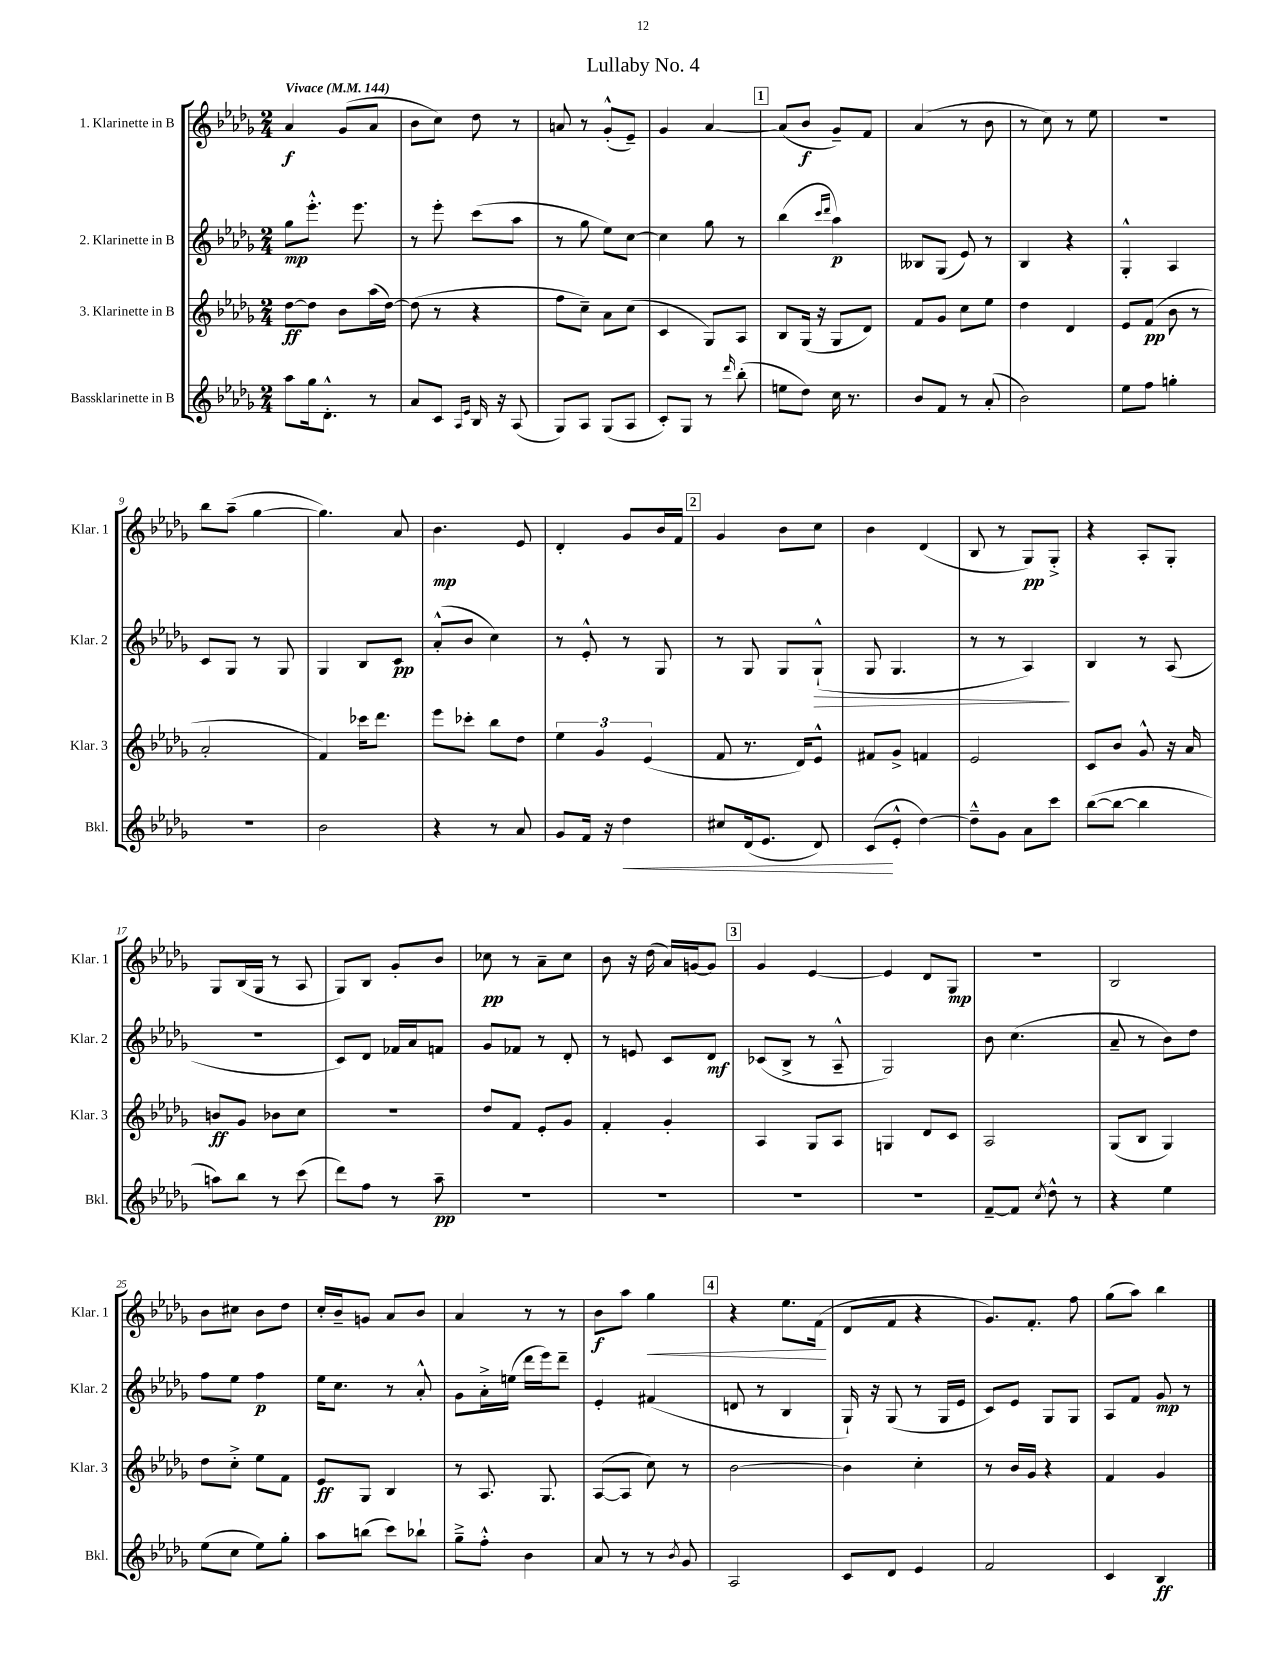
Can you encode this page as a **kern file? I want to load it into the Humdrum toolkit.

**kern	**dynam	**kern	**dynam	**kern	**dynam	**kern	**dynam
*part4	*part4	*part3	*part3	*part2	*part2	*part1	*part1
*staff4	*staff4	*staff3	*staff3	*staff2	*staff2	*staff1	*staff1
*I"Bassklarinette in B	*	*I"3. Klarinette in B	*	*I"2. Klarinette in B	*	*I"1. Klarinette in B	*
*I'Bkl.	*	*I'Klar. 3	*	*I'Klar. 2	*	*I'Klar. 1	*
*clefG2	*	*clefG2	*	*clefG2	*	*clefG2	*
*k[b-e-a-d-g-]	*	*k[b-e-a-d-g-]	*	*k[b-e-a-d-g-]	*	*k[b-e-a-d-g-]	*
*M2/4	*	*M2/4	*	*M2/4	*	*M2/4	*
*MM144	*	*MM144	*	*MM144	*	*MM144	*
=1	=1	=1	=1	=1	=1	=1	=1
!	!	!	!	!	!	!LO:TX:a:B:t=Vivace	!
8aa-\L	.	[8dd-\L	ff	8gg-\L	mp	4a-/	f
16gg-\k	.	8dd-\J]	.	8.eee-'^^\J	.	.	.
8.d-'^^\J	.	.	.	.	.	.	.
.	.	8b-\L	.	.	.	(8g-/L	.
.	.	.	.	8.eee-\	.	.	.
8r	.	(16aa-\L	.	.	.	8a-/J	.
.	.	[16dd-\JJ)	.	.	.	.	.
=2	=2	=2	=2	=2	=2	=2	=2
8a-/L	.	(8dd-\]	.	8r	.	8b-\L	.
8c/J	.	8r	.	8eee-'\	.	8cc\J)	.
16qqA-/LL	.	.	.	.	.	.	.
16qqe-/JJ	.	.	.	.	.	.	.
16B-/	.	4r	.	(8ccc\L	.	8dd-\	.
16r	.	.	.	.	.	.	.
(8A-/	.	.	.	8aa-\J	.	8r	.
=3	=3	=3	=3	=3	=3	=3	=3
8G-/L)	.	8ff\L	.	8r	.	8an/	.
8A-/J	.	8cc~\J)	.	8gg-\	.	8r	.
(8G-/L	.	8a-\L	.	8ee-\L)	.	(8g-'^^/L	.
8A-/J	.	(8cc\J	.	[8cc\J	.	8e-~/J)	.
=4	=4	=4	=4	=4	=4	=4	=4
8c'/L)	.	4c/	.	4cc\]	.	4g-/	.
8G-/J	.	.	.	.	.	.	.
8r	.	8G-/L)	.	8gg-\	.	[4a-/	.
16qqddd-/	.	.	.	.	.	.	.
(8bb-'\	.	8A-/J	.	8r	.	.	.
!!LO:REH:place=s1:t=1
=5	=5	=5	=5	=5	=5	=5	=5
8een\L	.	8B-/L	.	(4bb-\	.	(8a-/L]	.
8dd-\J)	.	(16G-/Jk	.	.	.	8b-/J	f
.	.	16r	.	.	.	.	.
.	.	.	.	16qqccc/LL	.	.	.
.	.	.	.	16qqddd-/JJ	.	.	.
16cc\	.	8G-/L	.	4aa-\)	p	8g-~/L)	.
8.r	.	.	.	.	.	.	.
.	.	8d-/J)	.	.	.	8f/J	.
=6	=6	=6	=6	=6	=6	=6	=6
8b-/L	.	8f/L	.	8B--X/L	.	(4a-/	.
8f/J	.	8g-/J	.	(8G-/J	.	.	.
8r	.	8cc\L	.	8e-/)	.	8r	.
(8a-'/	.	8ee-\J	.	8r	.	8b-\	.
=7	=7	=7	=7	=7	=7	=7	=7
2b-\)	.	4dd-\	.	4B-/	.	8r	.
.	.	.	.	.	.	8cc\)	.
.	.	4d-/	.	4r	.	8r	.
.	.	.	.	.	.	8ee-\	.
=8	=8	=8	=8	=8	=8	=8	=8
8ee-\L	.	8e-/L	.	4G-'^^/	.	2r	.
8ff\J	.	(8f/J	pp	.	.	.	.
4ggn'\	.	8b-\	.	4A-/	.	.	.
.	.	8r	.	.	.	.	.
!!LO:LB:g=z
=9	=9	=9	=9	=9	=9	=9	=9
2r	.	2a-'/	.	8c/L	.	8bb-\L	.
.	.	.	.	8G-/J	.	(8aa-~\J	.
.	.	.	.	8r	.	[4gg-\	.
.	.	.	.	8G-/	.	.	.
=10	=10	=10	=10	=10	=10	=10	=10
2b-\	.	4f/)	.	4G-/	.	4.gg-\])	.
.	.	16ccc-X\KL	.	8B-/L	.	.	.
.	.	8.ddd-\J	.	.	.	.	.
.	.	.	.	8c/J	pp	8a-/	.
=11	=11	=11	=11	=11	=11	=11	=11
4r	.	8eee-\L	.	(8a-'^^/L	.	4.b-\	mp
.	.	8ccc-X'\J	.	8b-/J	.	.	.
8r	.	8bb-\L	.	4cc\)	.	.	.
8a-/	.	8dd-\J	.	.	.	8e-/	.
=12	=12	=12	=12	=12	=12	=12	=12
8g-/L	.	6ee-\	.	8r	.	4d-'/	.
16f/Jk	.	.	.	8e-'^^/	.	.	.
.	.	6g-/	.	.	.	.	.
16r	.	.	.	.	.	.	.
!	!LO:HP:b	!	!	!	!	!	!
4dd-\	<	.	.	8r	.	8g-/L	.
.	.	(6e-/	.	.	.	.	.
.	.	.	.	8G-/	.	16b-/L	.
.	.	.	.	.	.	16f/JJ	.
!!LO:REH:place=s1:t=2
=13	=13	=13	=13	=13	=13	=13	=13
8cc#X/L	.	8f/	.	8r	.	4g-/	.
(16d-/k	.	8.r	.	8G-/	.	.	.
8.e-/J	.	.	.	.	.	.	.
.	.	.	.	8G-/L	.	8b-\L	.
.	.	16d-/KL)	.	.	.	.	.
!	!	!	!	!	!LO:HP:b	!	!
8d-/)	.	8e-^^/J	.	(8G-`^^/J	>	8cc\J	.
=14	=14	=14	=14	=14	=14	=14	=14
(8c/L	.	8f#X/L	.	8G-/	.	4b-\	.
8e-'^^/J	[	8g-^/J	.	4.G-/	.	.	.
[4dd-\)	.	4fn/	.	.	.	(4d-/	.
=15	=15	=15	=15	=15	=15	=15	=15
8dd-~^^\L]	.	2e-/	.	8r	.	8B-/	.
8g-\J	.	.	.	8r	.	8r	.
8a-\L	.	.	.	4A-/)	.	8G-/L)	pp
8ccc\J	.	.	.	.	.	8G-'^/J	.
.	.	.	.	.	]	.	.
=16	=16	=16	=16	=16	=16	=16	=16
([8bb-\L	.	8c/L	.	4B-/	.	4r	.
8bb-\J_	.	8b-/J	.	.	.	.	.
4bb-\]	.	8g-^^/	.	8r	.	8A-'/L	.
.	.	16r	.	(8A-/	.	8G-'/J	.
.	.	16a-/	.	.	.	.	.
!!LO:LB:g=z
=17	=17	=17	=17	=17	=17	=17	=17
8aan\L)	.	8bn/L	ff	2r	.	8G-/L	.
8bb-\J	.	8g-/J	.	.	.	(16B-/L	.
.	.	.	.	.	.	16G-/JJ	.
8r	.	8b-X\L	.	.	.	8r	.
(8ccc\	.	8cc\J	.	.	.	8A-/	.
=18	=18	=18	=18	=18	=18	=18	=18
8ddd-\L)	.	2r	.	8c/L)	.	8G-/L)	.
8ff\J	.	.	.	8d-/J	.	8B-/J	.
8r	.	.	.	16f-X/LL	.	8g-'/L	.
.	.	.	.	16a-/J	.	.	.
8aa-~\	pp	.	.	8fn/J	.	8b-/J	.
=19	=19	=19	=19	=19	=19	=19	=19
2r	.	8dd-/L	.	8g-/L	.	8cc-X\	pp
.	.	8f/J	.	8f-X/J	.	8r	.
.	.	8e-'/L	.	8r	.	8a-~\L	.
.	.	8g-/J	.	8d-'/	.	8cc-\J	.
=20	=20	=20	=20	=20	=20	=20	=20
2r	.	4f'/	.	8r	.	8b-\	.
.	.	.	.	8en/	.	16r	.
.	.	.	.	.	.	(16dd-\	.
.	.	4g-'/	.	8c/L	.	16a-/LL)	.
.	.	.	.	.	.	[16gn/J	.
.	.	.	.	8d-/J	mf	8g/J]	.
!!LO:REH:place=s1:t=3
=21	=21	=21	=21	=21	=21	=21	=21
2r	.	4A-/	.	(8c-X/L	.	4g-/	.
.	.	.	.	8B-^/J	.	.	.
.	.	8G-/L	.	8r	.	[4e-/	.
.	.	8A-/J	.	8A-~^^/	.	.	.
=22	=22	=22	=22	=22	=22	=22	=22
2r	.	4Gn/	.	2G-/)	.	4e-/]	.
.	.	8d-/L	.	.	.	8d-/L	.
.	.	8c/J	.	.	.	8G-/J	mp
=23	=23	=23	=23	=23	=23	=23	=23
[8f~/L	.	2A-/	.	8b-\	.	2r	.
8f/J]	.	.	.	(4.cc\	.	.	.
8qcc/	.	.	.	.	.	.	.
8dd-^^\	.	.	.	.	.	.	.
8r	.	.	.	.	.	.	.
=24	=24	=24	=24	=24	=24	=24	=24
4r	.	(8G-/L	.	8a-~/	.	2B-/	.
.	.	8B-/J	.	8r	.	.	.
4ee-\	.	4G-/)	.	8b-\L)	.	.	.
.	.	.	.	8dd-\J	.	.	.
!!LO:LB:g=z
=25	=25	=25	=25	=25	=25	=25	=25
(8ee-\L	.	8dd-\L	.	8ff\L	.	8b-\L	.
8cc\J	.	8cc'^\J	.	8ee-\J	.	8cc#X\J	.
8ee-\L)	.	8ee-\L	.	4ff\	p	8b-\L	.
8gg-'\J	.	8f\J	.	.	.	8dd-\J	.
=26	=26	=26	=26	=26	=26	=26	=26
8aa-\L	.	8e-/L	ff	16ee-\KL	.	16cc'/LL	.
.	.	.	.	8.cc\J	.	16b-~/J	.
(8bbn\J	.	8G-/J	.	.	.	8gn/J	.
8ccc\L)	.	4B-/	.	8r	.	8a-/L	.
8bb-X`\J	.	.	.	8a-'^^/	.	8b-/J	.
=27	=27	=27	=27	=27	=27	=27	=27
8gg-~^\L	.	8r	.	8g-\L	.	4a-/	.
8ff'^^\J	.	8.A-/	.	16a-'^\L	.	.	.
.	.	.	.	(16een\JJ	.	.	.
4b-\	.	.	.	16ddd-\LL	.	8r	.
.	.	8.G-/	.	16eee-\J)	.	.	.
.	.	.	.	8ddd-~\J	.	8r	.
=28	=28	=28	=28	=28	=28	=28	=28
8a-/	.	([8A-/L	.	4e-'/	.	8b-\L	f
8r	.	8A-/J]	.	.	.	8aa-\J	.
!	!	!	!	!	!	!	!LO:HP:b
8r	.	8cc\)	.	(4f#X/	.	4gg-\	<
8qb-/	.	.	.	.	.	.	.
8g-/	.	8r	.	.	.	.	.
!!LO:REH:place=s1:t=4
=29	=29	=29	=29	=29	=29	=29	=29
2A-/	.	[2b-\	.	8dn/	.	4r	.
.	.	.	.	8r	.	.	.
.	.	.	.	4B-/	.	8.ee-\L	.
.	.	.	.	.	.	(16f\Jk	.
.	.	.	.	.	.	.	[
=30	=30	=30	=30	=30	=30	=30	=30
8c/L	.	4b-\]	.	16G-`/)	.	8d-/L	.
.	.	.	.	16r	.	.	.
8d-/J	.	.	.	(8G-/	.	8f/J	.
4e-/	.	4cc'\	.	8r	.	4r	.
.	.	.	.	16G-/LL	.	.	.
.	.	.	.	16e-/JJ	.	.	.
=31	=31	=31	=31	=31	=31	=31	=31
2f/	.	8r	.	8c/L)	.	8.g-/L)	.
.	.	16b-/LL	.	8e-/J	.	.	.
.	.	16g-/JJ	.	.	.	8.f'/J	.
.	.	4r	.	8G-/L	.	.	.
.	.	.	.	8G-/J	.	8ff\	.
=32	=32	=32	=32	=32	=32	=32	=32
4c/	.	4f/	.	8A-/L	.	(8gg-\L	.
.	.	.	.	8f/J	.	8aa-\J)	.
4B-/	ff	4g-/	.	8g-/	mp	4bb-\	.
.	.	.	.	8r	.	.	.
==	==	==	==	==	==	==	==
*-	*-	*-	*-	*-	*-	*-	*-
